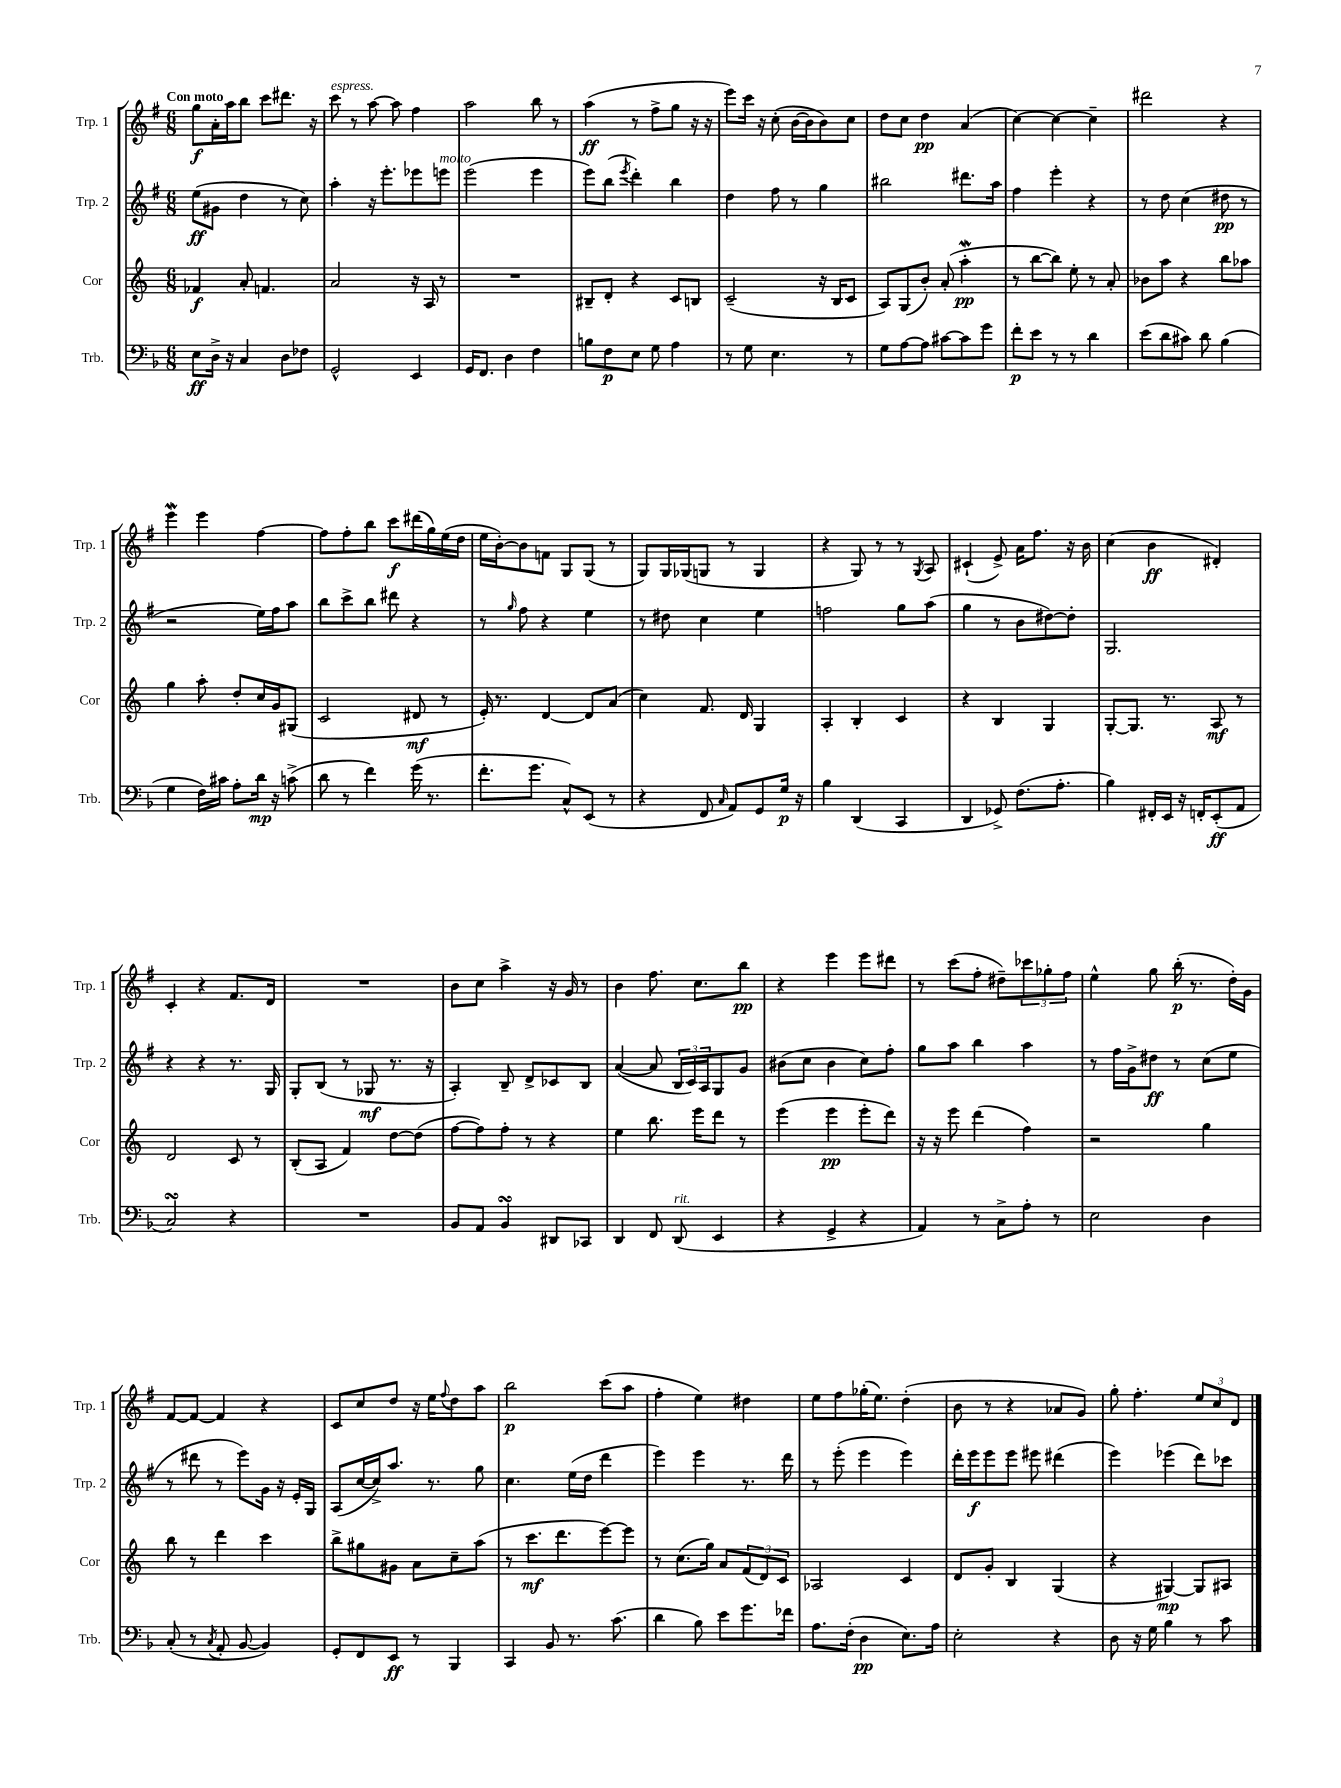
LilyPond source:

<<
\new StaffGroup <<
\new Staff = "s0" \with { instrumentName = "Trp. 1" shortInstrumentName = "Trp. 1" } {
    \clef treble \key g \major \numericTimeSignature \time 6/8 \tempo "Con moto"
    g''8\f a'16-. a''16 b''8 c'''8 dis'''8. r16 |
    c'''8^\markup { \italic "espress." } r8 a''8~ a''8 fis''4 |
    a''2 b''8 r8 |
    a''4\ff( r8 fis''8-> g''8 r16 r16 |
    e'''8) c'''16 r16 c''8-.( b'16~ b'16 b'8) c''8 |
    d''8 c''8 d''4\pp a'4( |
    c''4~) c''4~ c''4-- |
    dis'''2 r4 |
    e'''4\mordent e'''4 fis''4~ |
    fis''8 fis''8-. b''8 c'''8\f dis'''16( g''16) e''16( d''16 |
    e''16 b'16~-.) b'8 f'8 g8 g8( r8 |
    g8) g16 ges16( g8 r8 g4 |
    r4 g8) r8 r8 \acciaccatura { g8 } a8 |
    cis'4-!( e'8->) a'16 fis''8. r16 b'16 |
    c''4( b'4\ff dis'4-.) |
    c'4-. r4 fis'8. d'16 |
    R2. |
    b'8 c''8 a''4-> r16 g'16 r8 |
    b'4 fis''8. c''8. b''8\pp |
    r4 e'''4 e'''8 dis'''8 |
    r8 c'''8( fis''8-. dis''8--) \tuplet 3/2 { ces'''8 ges''8-. fis''8 } |
    e''4-^ g''8 b''16-.\p( r8. d''16-.) g'16 |
    fis'8~ fis'8~ fis'4 r4 |
    c'8 c''8 d''8 r16 e''16 \appoggiatura { fis''8 } d''8 a''8 |
    b''2\p c'''8( a''8 |
    fis''4-. e''4) dis''4 |
    e''8 fis''8 ges''16-.( e''8.) d''4-.( |
    b'8 r8 r4 aes'8 g'8) |
    g''8-. fis''4.-. \tuplet 3/2 { e''8 c''8 d'8 } \bar "|." |
}
\new Staff = "s1" \with { instrumentName = "Trp. 2" shortInstrumentName = "Trp. 2" } {
    \clef treble \key g \major \numericTimeSignature \time 6/8
    e''8\ff( gis'8 d''4 r8 c''8) |
    a''4-. r16 e'''8.-. ees'''8 e'''8^\markup { \italic "molto" } |
    e'''2( e'''4 |
    e'''8) b''8( \acciaccatura { e'''8 } d'''4-.) b''4 |
    d''4 fis''8 r8 g''4 |
    bis''2 dis'''8. a''16 |
    fis''4 e'''4-. r4 |
    r8 d''8 c''4( dis''8\pp r8 |
    r2 e''16) fis''16 a''8 |
    b''8 c'''8-> b''8 dis'''8 r4 |
    r8 \grace { g''16 } fis''8 r4 e''4 |
    r8 dis''8 c''4 e''4 |
    f''2 g''8 a''8( |
    g''4 r8 b'8 dis''8~) dis''8-. |
    g2. |
    r4 r4 r8. g16 |
    g8-. b8( r8 ges8\mf r8. r16 |
    a4-.) b8-- d'8-> ces'8 b8 |
    a'4~( a'8 \tuplet 3/2 { b16 c'16) a16 } g8 g'8 |
    bis'8( c''8 bis'4 c''8) fis''8-. |
    g''8 a''8 b''4 a''4 |
    r8 fis''16 g'16-> dis''8\ff r8 c''8( e''8 |
    r8 dis'''8 r8 e'''8) g'16 r16 e'16-. g16 |
    a8( c''16~ c''16->) a''8. r8. g''8 |
    c''4. e''16( d''16 d'''4 |
    e'''4) e'''4 r8. d'''16 |
    r8 e'''8-.( e'''4 e'''4) |
    d'''16-. e'''16\f e'''8 e'''8 eis'''8 dis'''4( |
    e'''4) ees'''4( d'''8) ces'''8 \bar "|." |
}
\new Staff = "s2" \with { instrumentName = "Cor" shortInstrumentName = "Cor" } {
    \clef treble \key c \major \numericTimeSignature \time 6/8
    fes'4\f a'8-. f'4. |
    a'2 r16 a16 r8 |
    R2. |
    bis8-- d'8-. r4 c'8 b8 |
    c'2--( r16 b16 c'8 |
    a8) g8( b'8-.) a'8-.( a''4-.\mordent\pp |
    r8 b''8~ b''8) e''8-. r8 a'8-. |
    bes'8 a''8 r4 b''8 aes''8 |
    g''4 a''8-. d''8-. c''16 g'16 gis8( |
    c'2 dis'8\mf r8 |
    e'16-.) r8. d'4~ d'8 a'8( |
    c''4) f'8. d'16 g4 |
    a4-. b4-. c'4 |
    r4 b4 g4 |
    g8~-. g8. r8. a8\mf r8 |
    d'2 c'8 r8 |
    b8-.( a8 f'4) d''8~ d''8( |
    f''8~ f''8) f''8-. r8 r4 |
    e''4 b''8. e'''16 d'''8 r8 |
    e'''4( e'''4\pp e'''8-. d'''8) |
    r16 r16 e'''8 d'''4( f''4) |
    r2 g''4 |
    b''8 r8 d'''4 c'''4 |
    b''8-> gis''8 gis'8 a'8 c''8-- a''8( |
    r8 c'''8.\mf d'''8. e'''8~) e'''8 |
    r8 c''8.( g''16) a'8 \tuplet 3/2 { f'8( d'8) c'8 } |
    aes2 c'4 |
    d'8 g'8-. b4 g4( |
    r4 gis4~\mp) gis8 ais8 \bar "|." |
}
\new Staff = "s3" \with { instrumentName = "Trb." shortInstrumentName = "Trb." } {
    \clef bass \key f \major \numericTimeSignature \time 6/8
    e8\ff d16-> r16 c4 d8 fes8 |
    g,2-^ e,4 |
    g,16 f,8. d4 f4 |
    b8 f8\p e8 g8 a4 |
    r8 g8 e4. r8 |
    g8 a8~ a8 cis'8~ cis'8 g'8 |
    f'8-.\p e'8 r8 r8 d'4 |
    e'8( d'8 cis'8) d'8 bes4( |
    g4 f16) cis'16 a8-. d'16\mp r16 c'8->( |
    d'8 r8 f'4) g'16( r8. |
    f'8.-. g'8. c8-^) e,8( r8 |
    r4 f,8 \grace { c16 } a,8) g,8 g16\p r16 |
    bes4 d,4( c,4 |
    d,4 ges,8->) f8.( a8.-. |
    bes4) fis,16-. e,16 r16 f,16-. e,8-.\ff( a,8 |
    c2\turn) r4 |
    R2. |
    bes,8 a,8 bes,4\turn dis,8 ces,8 |
    d,4 f,8 d,8^\markup { \italic "rit." }( e,4 |
    r4 g,4-> r4 |
    a,4) r8 c8-> a8-. r8 |
    e2 d4 |
    c8-.( r8 \acciaccatura { c8 } a,8-. bes,8~ bes,4) |
    g,8-. f,8 e,8\ff r8 bes,,4 |
    c,4 bes,8 r8. c'8.( |
    d'4 bes8) e'8 g'8. fes'16 |
    a8. f16-.( d4\pp e8.) a16 |
    e2-. r4 |
    d8 r16 g16 bes4 r8 c'8 \bar "|." |
}
>>
>>
\layout { \context { \Score \remove "Bar_number_engraver" } }
